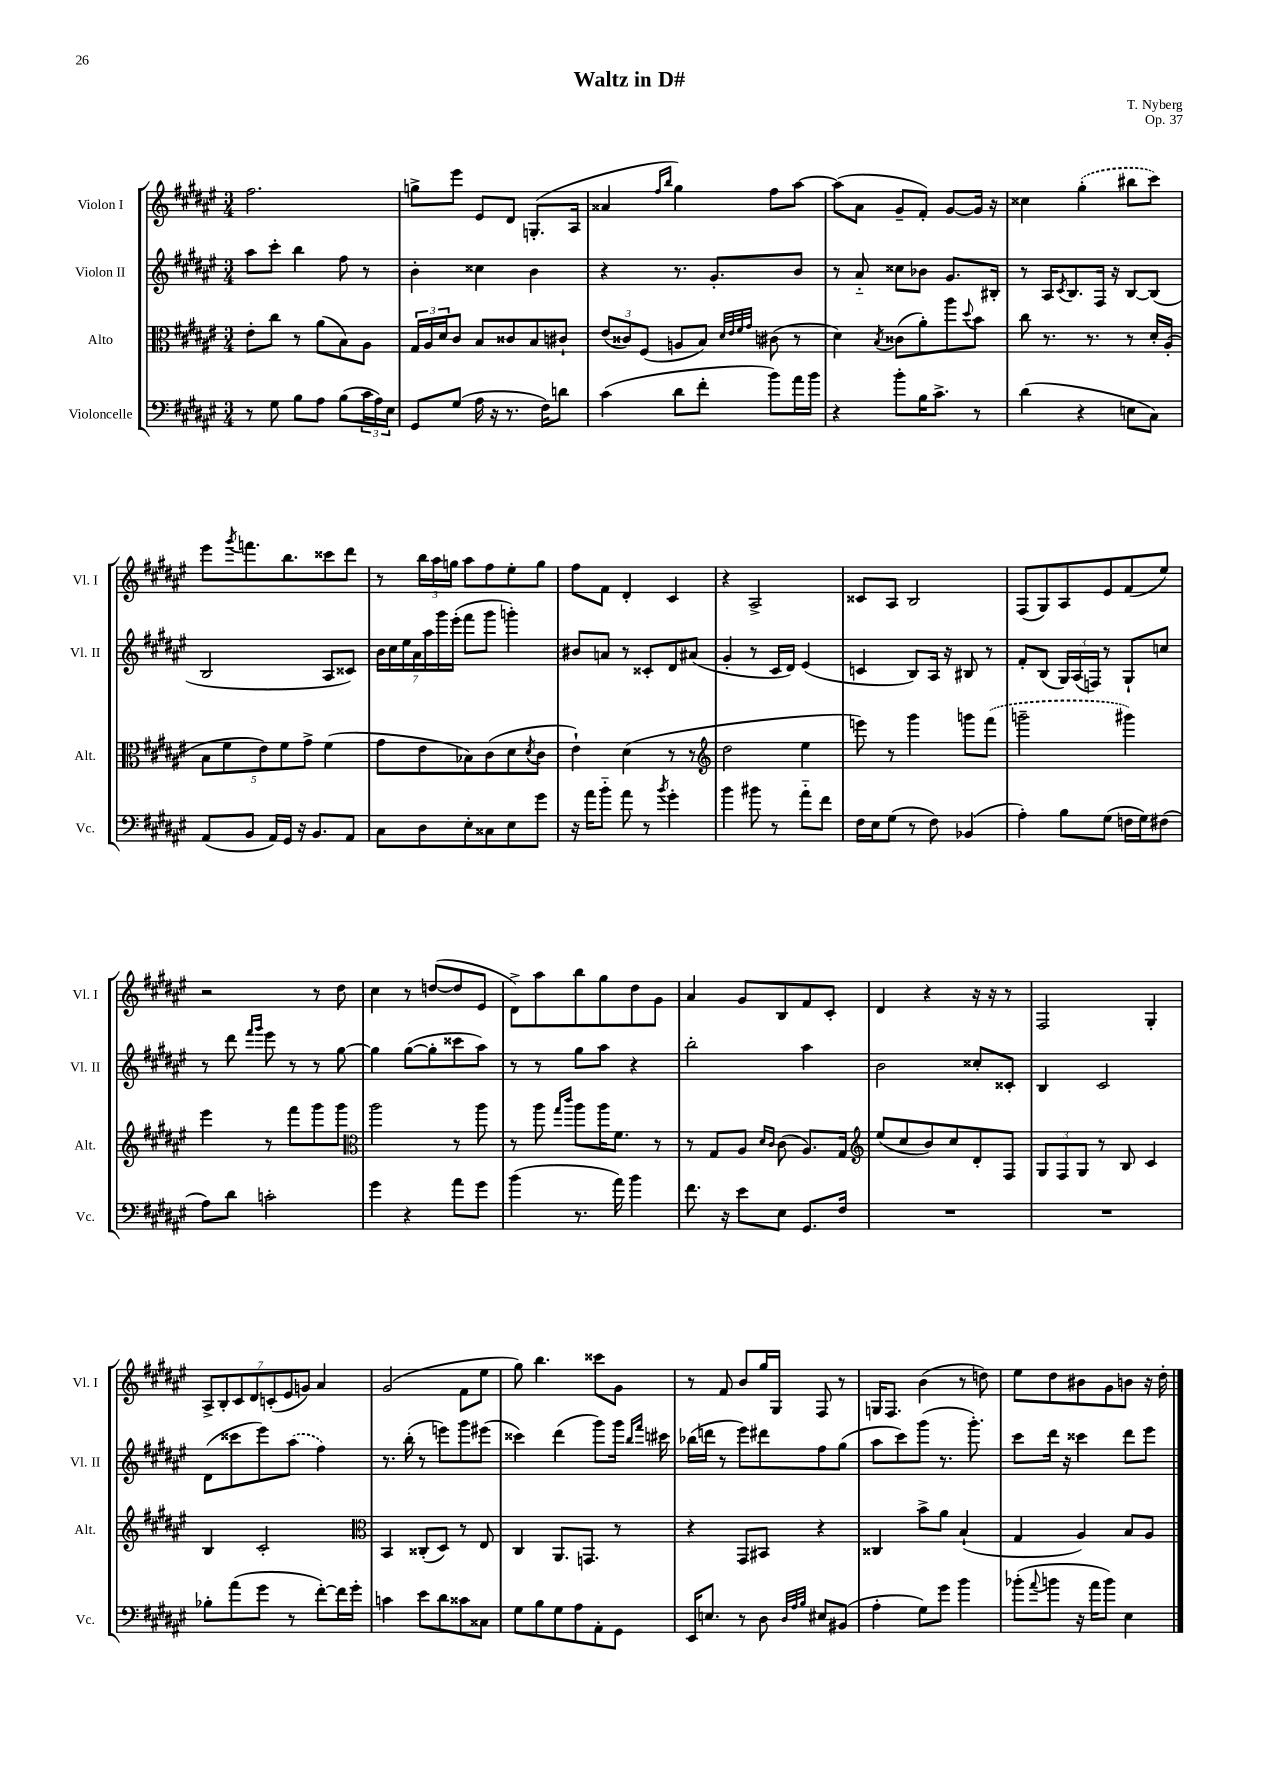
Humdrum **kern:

**kern	**kern	**kern	**kern
*staff4	*staff3	*staff2	*staff1
*clefF4	*clefC3	*clefG2	*clefG2
*k[f#c#g#d#a#e#]	*k[f#c#g#d#a#e#]	*k[f#c#g#d#a#e#]	*k[f#c#g#d#a#e#]
*M3/4	*M3/4	*M3/4	*M3/4
8r	8e#'\L	8aa#\L	2.ff#\
8G#\	8cc#\J	8ccc#'\J	.
8B\L	8r	4bb\	.
8A#\J	(8a#\L	.	.
(8B\L	8B\)	8ff#\	.
24c#\L	8A#\J	8r	.
24A#\)	.	.	.
24E#\JJ	.	.	.
=	=	=	=
8GG#/L	24G#/LL	4b'\	8gg^\L
.	24A#/	.	.
.	24d#/J	.	.
(8G#/J	8c#/J	.	8eee#\J
16A#\	8B/L	4cc##\	8e#/L
16r	.	.	.
8.r	8c##/	.	8d#/J
.	8B/	4b\	(8.G'/L
16F#\LK)	.	.	.
8d\J	8c#`/J	.	.
.	.	.	16A#/Jk
=	=	=	=
(4c#\	(12e#/L	4r	4a##/
.	12c##/)	.	.
.	(12F#/J	.	.
.	.	.	16qqff#/LL
.	.	.	16qqbb/JJ
8d#\L	8A/L	8.r	4gg#\)
8f#'\J	8B/J)	.	.
.	.	8.g#'/L	.
.	32qqd#/LLL	.	.
.	32qqe#/	.	.
.	32qqf#/	.	.
.	32qqg#/JJJ	.	.
8b\L)	(8c#\	.	8ff#\L
16a#\L	8r	8b/J	[8aa#\J
16b\JJ	.	.	.
=	=	=	=
4r	4d#\)	8r	(8aa#\]L
.	.	8a#'~/	8a#\J
.	8qB/	.	.
8b'\L	(8c##\L	8cc##\L	8g#~/L
16B\K	8a#'\)	8b-\J	8f#'/J)
8.c#^\J	.	.	.
.	8aa#\	8.g#/L	[8g#/L
.	8qqdd#/	.	.
8r	8b\J	.	16g#/]Jk
.	.	16B#'/Jk	16r
=	=	=	=
(4d#\	8cc#\	8r	4cc##\
.	8.r	16A#/LK	.
.	.	8qc#/	.
.	.	8.B/	.
4r	.	.	(4gg#'\
.	8.r	.	.
.	.	16F#/Jk	.
.	.	16r	.
8E\L	8r	[8B/L	8bb#\L
8C#\J)	16d#'/LL	(8B/]J	8ccc#\J)
.	(16A#'/JJ	.	.
=	=	=	=
(8AA#/L	10B\L	2B/	8eee#\L
.	10f#\	.	.
.	.	.	8qggg#/
8BB/J	.	.	8.fff\
.	10e#\)	.	.
16AA#/LL)	.	.	.
.	10f#\	.	.
16GG#/JJ	.	.	8.bb\
16r	.	.	.
.	10g#^\J	.	.
8.BB/L	.	.	.
.	(4f#\	8A#/L	8ccc##\
8AA#/J	.	8c##/J)	8ddd#\J
=	=	=	=
8C#\L	8g#\L	28b\LL	8r
.	.	28cc#\	.
.	.	28ee#\	.
.	.	28a#\	.
8D#\	8e#\	.	24bb\LL
.	.	28aa#\	.
.	.	.	24aa#\
.	.	28ggg#\	.
.	.	.	24gg\JJ
.	.	(28eee#'\JJ	.
8E#'\	8B-\)	8fff#\L	8aa#\L
8C##\	(8c#\	8ggg#\J	8ff#\
8E#\	8d#\	4ggg'\)	8ee#'\
.	8qd#/	.	.
8g#\J	8c#\J	.	8gg\J
=	=	=	=
16r	4e#`\)	8b#/L	8ff#\L
16a#\LK	.	.	.
8b'~\J	.	8a/J	8f#\J
8a#\	(4d#\	8r	4d#'/
8r	.	8c##'/L	.
8qb/	.	.	.
4g#'\	8r	8d#/	4c#/
.	8r	(8a#/J	.
=	=	=	=
*	*clefG2	*	*
4b\	2dd#\	4g#'/	4r
8b#\	.	8r	2A#^/
8r	.	16c#/LL	.
.	.	16d#/JJ)	.
8a#'~\L	4ee#\	(4e#/	.
8f#\J	.	.	.
=	=	=	=
16F#\LL	8eee\)	4c/	8c##/L
16E#\J	.	.	.
(8G#\J	8r	.	8A#/J
8r	4ggg#\	8B/L)	2B/
8F#\)	.	16A#/Jk	.
.	.	16r	.
(4BB-/	8ggg\L	8B#/	.
.	(8fff#\J	8r	.
=	=	=	=
4A#'\)	2ggg~\	8f#'/L	(8F#/L
.	.	(8B/J	8G#/)
8B\L	.	24G#/LL)	8A#/
.	.	(24A#/	.
.	.	24F/JJ)	.
(8G#\J	.	8r	8e#/
16F\LL	4ggg#\)	8G#`/L	(8f#/
16G#\J)	.	.	.
(8F#\J	.	8cc/J	8ee#/J)
=	=	=	=
8A#\L)	4eee#\	8r	2r
8d#\J	.	8ddd#\	.
.	.	16qqfff#/LL	.
.	.	16qqggg#/JJ	.
2c'\	8r	8eee#\	.
.	8fff#\L	8r	.
.	8ggg#\	8r	8r
.	8ggg#\J	[8gg#\	8dd#\
=	=	=	=
*	*clefC3	*	*
4g#\	2aa#\	4gg#\]	4cc#\
4r	.	([8gg#\L	8r
.	.	8gg#'\]	([8dd/L
8a#\L	8r	8ccc##\	8dd/]
8g#\J	8aa#\	8aa#\J)	8e#/J
=	=	=	=
(4b\	8r	8r	8d#^\L)
.	8aa#\	8r	8aa#\
.	16qqgg#/LL	.	.
.	16qqccc#/JJ	.	.
8.r	8aa#\L	8gg#\L	8bb\
.	16aa#\K	8aa#\J	8gg#\
16a#\)	8.f#\J	.	.
4b\	.	4r	8dd#\
.	8r	.	8g#\J
=	=	=	=
8.f#\	8r	2bb'\	4a#/
.	8G#/L	.	.
16r	.	.	.
8e#\L	8A#/J	.	8g#/L
.	16qqd#/LL	.	.
.	16qqc#/JJ	.	.
8E#\J	(8c#\	.	8B/
8.GG#/L	8.A#/L)	4aa#\	8f#/
.	.	.	8c#'/J
16F#/Jk	16G#/Jk	.	.
=	=	=	=
*	*clefG2	*	*
2.r	(8ee#/L	2b\	4d#/
.	8cc#/	.	.
.	8b/)	.	4r
.	8cc#/	.	.
.	8d#'/	8cc##'/L	16r
.	.	.	16r
.	8F#/J	8c##'/J	8r
=	=	=	=
2.r	12G#/L	4B/	2F#/
.	12F#/	.	.
.	12G#/J	.	.
.	8r	2c#/	.
.	8B/	.	.
.	4c#/	.	4G#'/
=	=	=	=
8B-'\L	4B/	(8d#\L	14A#^/L
.	.	.	14B'/
(8a#\	.	8ccc##\	.
.	.	.	14c#/
.	.	.	14d#/
8g#\J	2c#'/	8eee#\)	.
.	.	.	(14c'/
.	.	.	14e#/
8r	.	(8aa#\J	.
.	.	.	14g/J)
[8f#'\L)	.	4ff#\)	4a#/
16f#\]L	.	.	.
16g#'\JJ	.	.	.
=	=	=	=
*	*clefC3	*	*
4c\	4BB/	8.r	(2g#/
.	.	(16bb'\	.
8e#\L	(8C##'/L	8r	.
8d#\	8D#/J)	8eee\L)	.
8c##\	8r	8ggg#\	8f#\L
8C##\J	8E#/	(8eee#\J	8ee#\J
=	=	=	=
8G#\L	4C#/	4ccc##\)	8gg#\)
8B\	.	.	4.bb\
8G#\	8.AA#/L	(4ddd#\	.
8A#\	.	.	.
.	8.GG/J	.	.
8AA#'\	.	8ggg#\L)	8ccc##\L
8GG#\J	8r	16ggg#\Jk	8g#\J
.	.	16qqbb/LL	.
.	.	16qqfff#/JJ	.
.	.	16ccc#\	.
=	=	=	=
16EE#/LK	4r	(16bb-\LL	8r
8.E/J	.	16ddd\JJ	.
.	.	8r	8f#/
8r	8GG#/L	8eee#\L)	8b/L
8D#\	8BB#/J	8ddd#\	16gg#/L
.	.	.	16G#/JJ
32qqD#/LLL	.	.	.
32qqA#/	.	.	.
32qqB/JJJ	.	.	.
8E#/L	4r	8ff#\	8F#/
(8BB#/J	.	(8gg#\J	8r
=	=	=	=
4A#'\	4C##/	8aa#\L	16G/LK
.	.	.	8.F#/J
.	.	8ccc#\)	.
8G#\L)	8b^\L	(8ggg#\J	(4b\
8g#\J	8a#\J	8.r	.
4b\	(4B`/	.	8r
.	.	8.ggg#'\)	.
.	.	.	8dd\)
=	=	=	=
(8b-'\L	4G#/	8ccc#\L	8ee#\L
8qqa#/	.	.	.
8b\J	.	16ddd#\Jk	8dd#\
.	.	16r	.
16r	4A#/)	4ccc##\	8b#\
16a#\LK	.	.	.
8b\J)	.	.	8g#\
4E#\	8B/L	8ddd#\L	8b\J
.	8A#/J	8eee#\J	16r
.	.	.	16dd#'\
==	==	==	==
*-	*-	*-	*-
